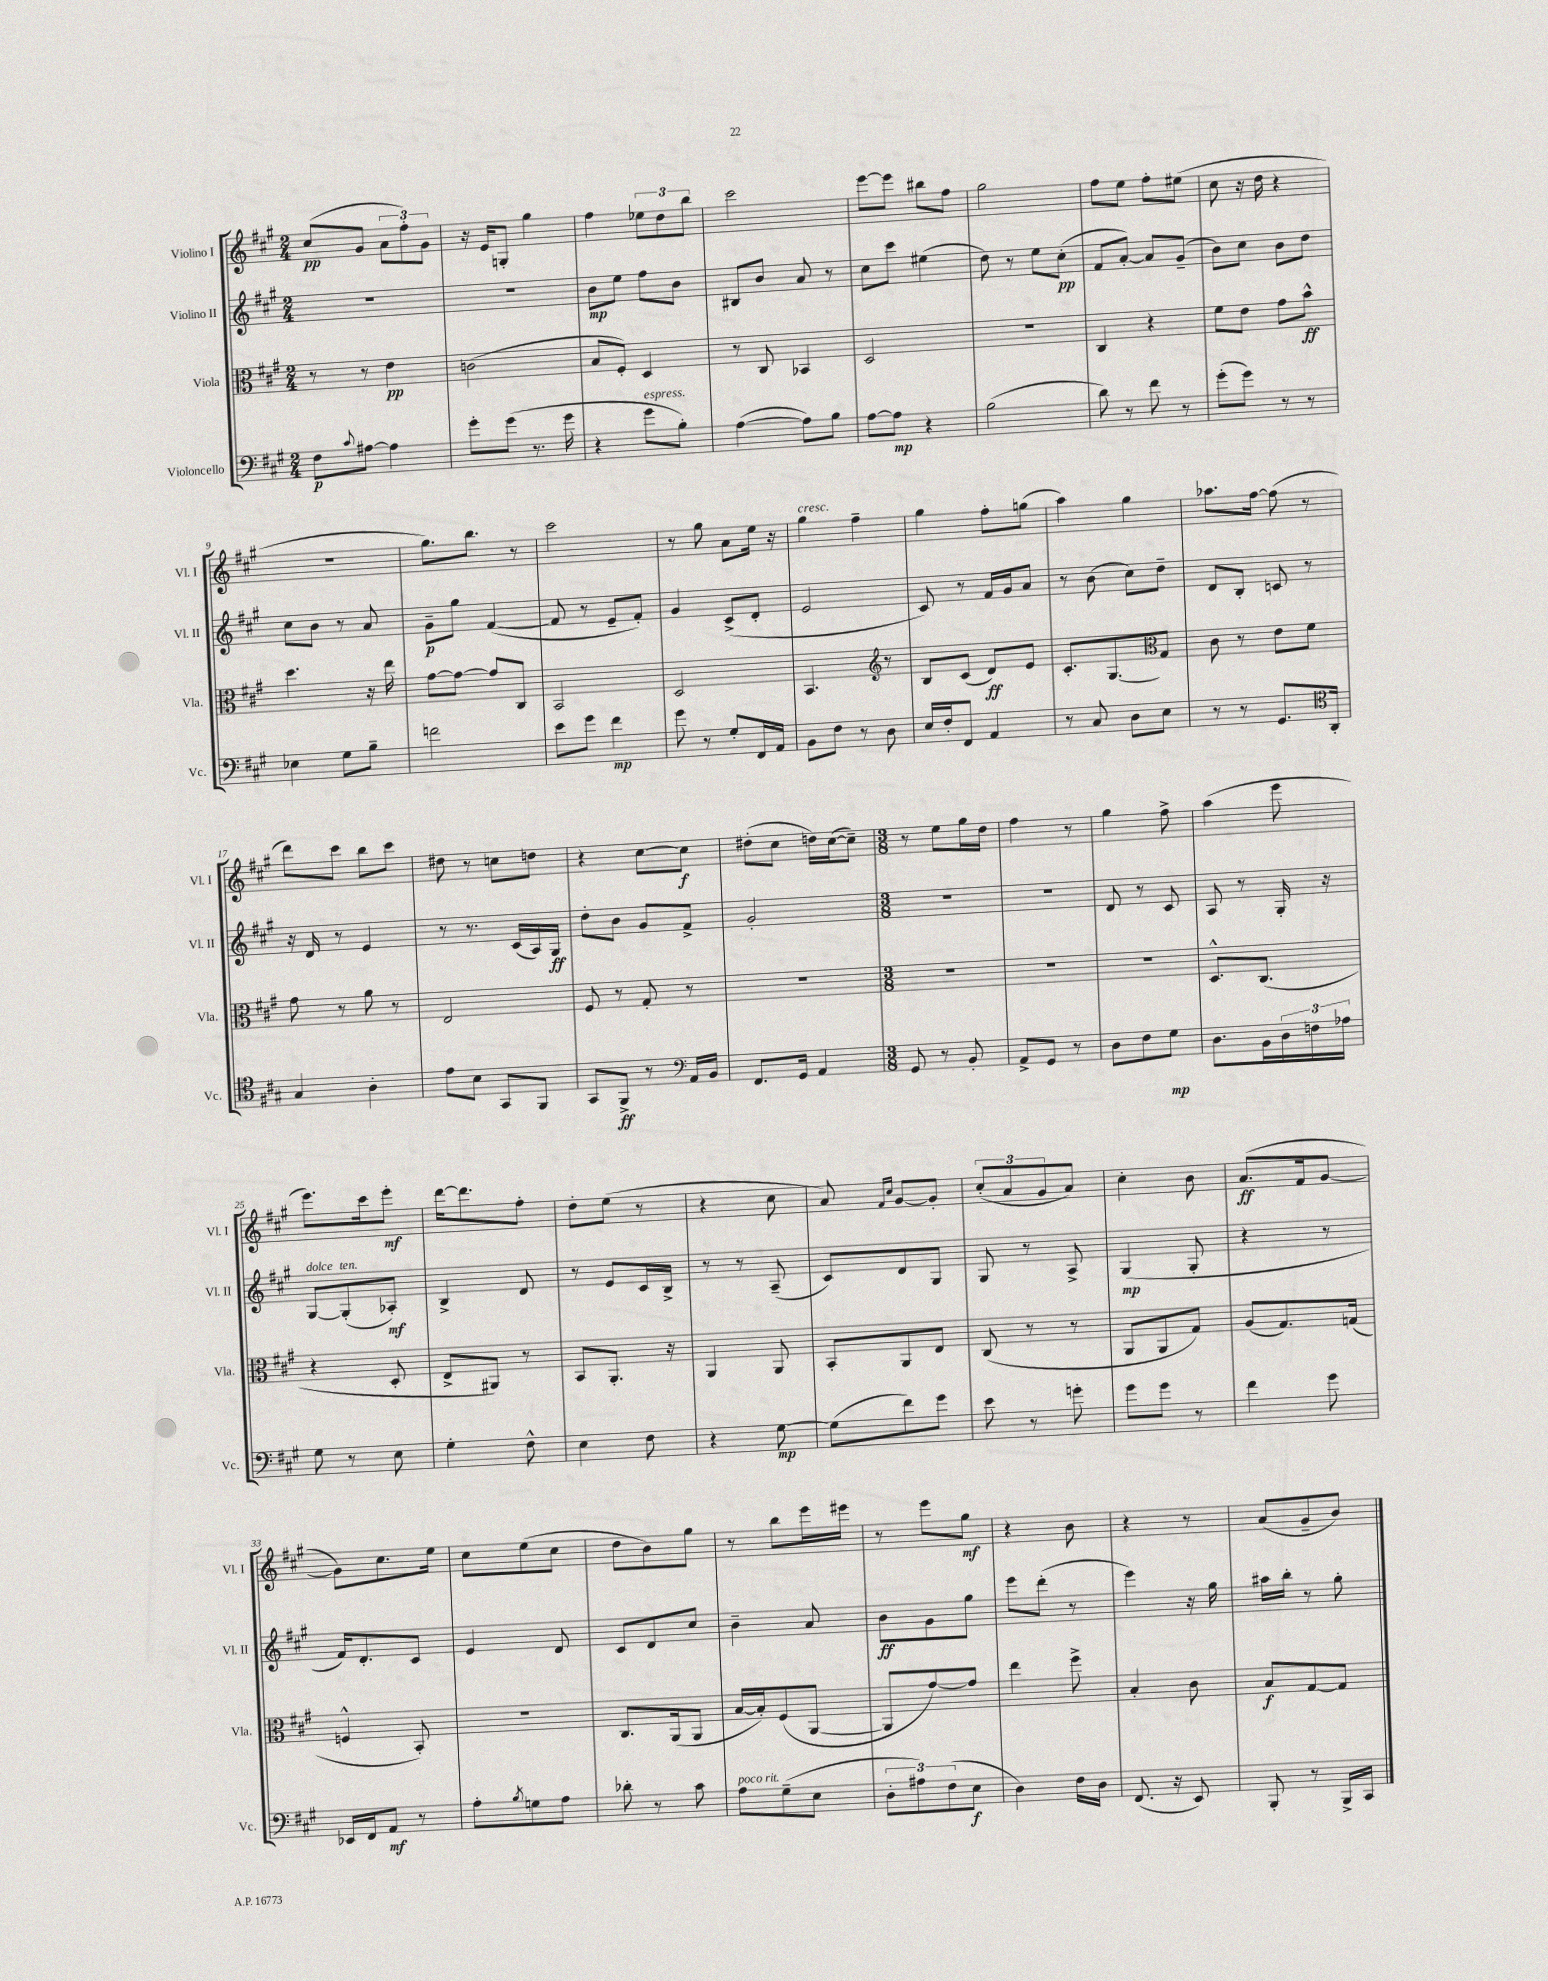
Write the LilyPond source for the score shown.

<<
\new StaffGroup <<
\new Staff = "s0" \with { instrumentName = "Violino I" shortInstrumentName = "Vl. I" } {
    \clef treble \key a \major \numericTimeSignature \time 2/4
    cis''8\pp( gis'8 \tuplet 3/2 { a'8 fis''8-.) gis'8 } |
    r16 e'16 g8-. gis''4 |
    fis''4 \tuplet 3/2 { ees''8 d''8 b''8 } |
    cis'''2 |
    e'''8~ e'''8 bis''8 fis''8 |
    gis''2 |
    fis''8 e''8 fis''8-. eis''8( |
    cis''8 r16 d''16 r4 |
    r2 |
    gis''8.) b''8. r8 |
    cis'''2 |
    r8 gis''8 a'8 e''16 r16 |
    gis''4^\markup { \italic "cresc." } fis''4-- |
    gis''4 fis''8-. g''8( |
    a''4) gis''4 |
    aes''8. fis''16~ fis''8( r8 |
    d'''8) cis'''8 b''8 cis'''8 |
    dis''8 r8 c''8 d''8 |
    r4 cis''8~ cis''8\f |
    dis''8-.( cis''8 d''16) cis''16~( cis''8--) |
    \numericTimeSignature \time 3/8 r8 e''8 gis''16 d''16 |
    fis''4 r8 |
    gis''4 fis''8-> |
    a''4( e'''8 |
    e'''8.) cis'''16 e'''8-.\mf |
    d'''16~ d'''8. fis''8-. |
    d''8-. e''8( r8 |
    r4 cis''8 |
    a'8) \grace { fis'16 cis''16 } gis'8~ gis'8-. |
    \tuplet 3/2 { cis''8-.( a'8 gis'8 } a'8) |
    cis''4-. b'8 |
    a'8.\ff( fis'16 gis'8~ |
    gis'8) cis''8. e''16 |
    cis''8 e''8( cis''8 |
    d''8 b'8) gis''8 |
    r8 b''8 e'''16 eis'''16 |
    r8 e'''8 gis''8\mf |
    r4 b'8 |
    r4 r8 |
    a'8( gis'8-- b'8) \bar "|." |
}
\new Staff = "s1" \with { instrumentName = "Violino II" shortInstrumentName = "Vl. II" } {
    \clef treble \key a \major \numericTimeSignature \time 2/4
    R2 |
    r2 |
    b'8\mp e''8 fis''8 b'8 |
    bis8 b'8 a'8 r8 |
    cis''8 cis'''8 eis''4( |
    d''8) r8 e''8 cis''8-.\pp( |
    fis'8 a'8~-.) a'8 gis'8--( |
    b'8) cis''8 b'8 d''8 |
    cis''8 b'8 r8 a'8 |
    gis'8--\p gis''8 fis'4~( |
    fis'8 r8 e'8-- fis'8-.) |
    gis'4 cis'8->( d'8-. |
    e'2 |
    cis'8) r8 fis'16 gis'16 a'8 |
    r8 b'8( cis''8) d''8-- |
    d'8 b8-. c'8 r8 |
    r16 d'16 r8 e'4 |
    r8 r8. cis'16( a16) gis16\ff |
    d''8-. b'8 gis'8 fis'8-> |
    gis'2-. |
    \numericTimeSignature \time 3/8 R4. |
    R4. |
    d'8 r8 cis'8 |
    a8 r8 gis16-. r16 |
    gis8~^\markup { \italic "dolce" } gis8-.^\markup { \italic "ten." }( aes8-.\mf) |
    b4-> d'8 |
    r8 e'8 cis'16 b16-> |
    r8 r8 a8--( |
    cis'8) d'8 gis8 |
    gis8 r8 a8-> |
    gis4\mp( gis8-. |
    r4 r8 |
    fis'16) d'8.-. cis'8 |
    e'4 d'8 |
    cis'8 d'8 cis''8 |
    b'4-- a'8 |
    b'8\ff gis'8 gis''8 |
    e'''8 d'''8-.( r8 |
    e'''4) r16 gis''16 |
    ais''16 b''16-. r8 gis''8-. \bar "|." |
}
\new Staff = "s2" \with { instrumentName = "Viola" shortInstrumentName = "Vla." } {
    \clef alto \key a \major \numericTimeSignature \time 2/4
    r8 r8 e'4\pp |
    c'2( |
    b8 fis8-.) d4 |
    r8 cis8 bes,4 |
    d2 |
    R2 |
    cis4 r4 |
    fis'8 e'8 gis'8 b'8-^\ff |
    d''4. r16 e''16 |
    gis'8~ gis'8~ gis'8 cis8 |
    b,2 |
    d2 |
    b,4. r8 |
    \clef treble b8 cis'8( d'8\ff) e'8 |
    cis'8.-. gis8.~ gis8 |
    \clef alto cis'8 r8 e'8 fis'8 |
    gis'8 r8 a'8 r8 |
    e2 |
    fis8 r8 gis8-. r8 |
    R2 |
    \numericTimeSignature \time 3/8 R4. |
    R4. |
    R4. |
    d8.-^ cis8.( |
    r4 d8-. |
    e8-> ais,8) r8 |
    b,8 a,8.-. r16 |
    a,4 a,8 |
    b,8-. a,8 e8 |
    cis8( r8 r8 |
    a,8 a,8 gis8) |
    a8( gis8.) g16( |
    f4-^ b,8-.) |
    R4. |
    cis8. a,16( a,8 |
    b16~ b16-.) fis8( a,8~ |
    a,8 gis'8~) gis'8 |
    e''4 fis''8-> |
    b4-. cis'8 |
    b8\f gis8~ gis8 \bar "|." |
}
\new Staff = "s3" \with { instrumentName = "Violoncello" shortInstrumentName = "Vc." } {
    \clef bass \key a \major \numericTimeSignature \time 2/4
    fis8\p \appoggiatura { cis'8 } ais8~ ais4 |
    gis'8-. gis'8( r8. gis'16 |
    r4 gis'8^\markup { \italic "espress." } b8-.) |
    a4~( a8) b8 |
    a8~ a8\mp r4 |
    b2( |
    d'8) r8 fis'8 r8 |
    gis'8-.( gis'8) r8 r8 |
    ees4 gis8 b8-- |
    f'2 |
    e'8 gis'8 fis'4\mp |
    gis'8 r8 gis8-. fis,16 a,16 |
    b,8 fis8 r8 d8 |
    e16 fis16-. fis,8 a,4 |
    r8 cis8 d8 e8 |
    r8 r8 gis,8. a,16-. |
    \clef tenor gis4 a4-. |
    e'8 b8 gis,8 fis,8 |
    gis,8 fis,8->\ff r8 a,16 b,16 |
    \clef bass fis,8. gis,16 a,4 |
    \numericTimeSignature \time 3/8 gis,8 r8 b,8-. |
    a,8-> gis,8 r8 |
    d8 fis8 gis8\mp |
    d8. b,16 \tuplet 3/2 { d16 f16 aes16 } |
    gis8 r8 e8 |
    gis4-. fis8-^ |
    e4 fis8 |
    r4 gis8~\mp |
    gis8( fis'8) gis'8 |
    e'8 r8 g'8-. |
    gis'8 gis'8 r8 |
    fis'4 gis'8 |
    ees,16 fis,16 a,8\mf r8 |
    a8-. \acciaccatura { b8 } g8 a8 |
    des'8-. r8 cis'8 |
    a8^\markup { \italic "poco rit." } gis8--( e8 |
    \tuplet 3/2 { d8-. ais8) fis8( } e8\f |
    d4) fis16 d16 |
    fis,8.( r16 e,8) |
    b,,8-. r8 b,,16-> cis,16 \bar "|." |
}
>>
>>
